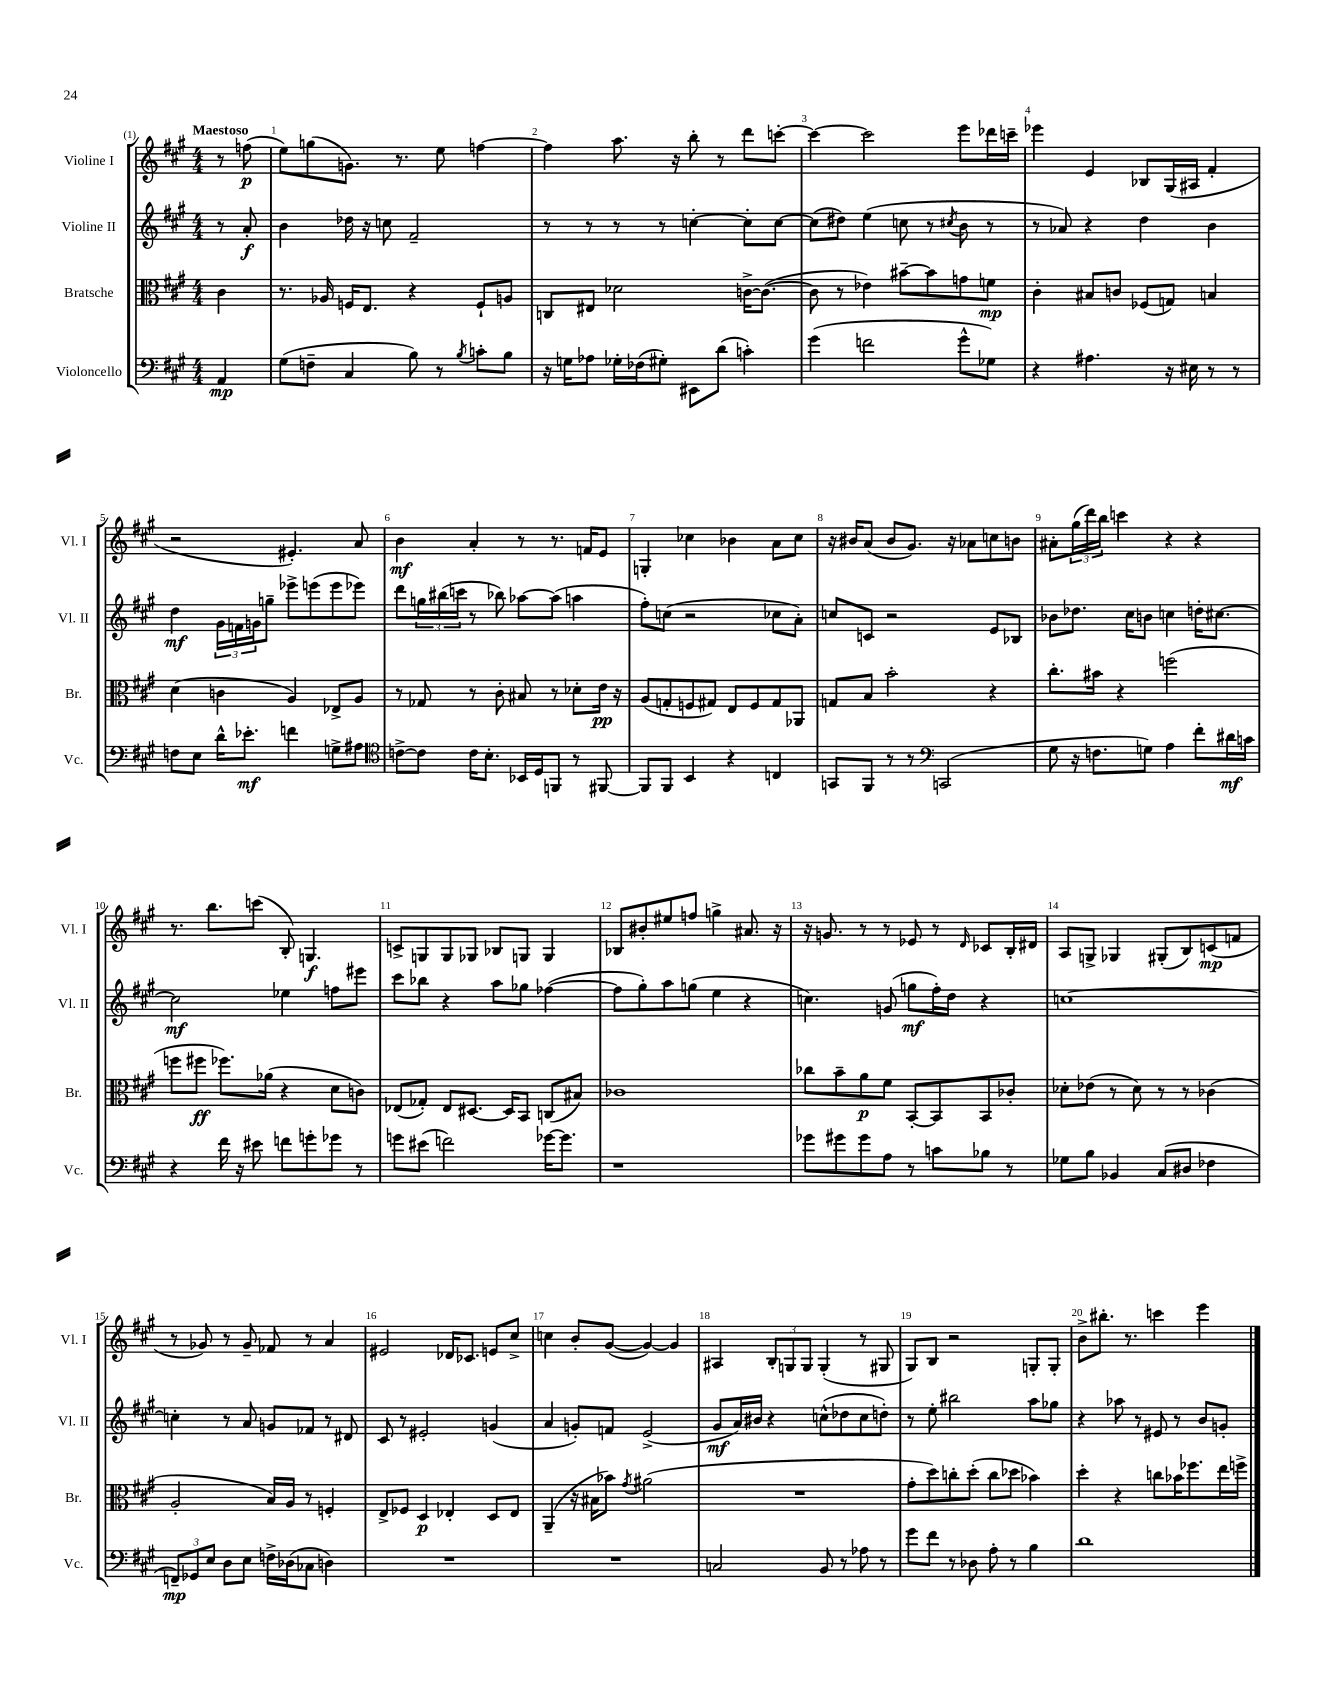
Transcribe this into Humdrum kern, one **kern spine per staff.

**kern	**kern	**kern	**kern
*staff4	*staff3	*staff2	*staff1
*clefF4	*clefC3	*clefG2	*clefG2
*k[f#c#g#]	*k[f#c#g#]	*k[f#c#g#]	*k[f#c#g#]
*M4/4	*M4/4	*M4/4	*M4/4
4AA	4c#	8r	8r
.	.	8a'	(8ff
=	=	=	=
(8G#	8.r	4b	8ee)
8F~	.	.	(8gg
.	16A-	.	.
4C#	16F	16dd-	8.g)
.	8.E	16r	.
.	.	8cc	.
.	.	.	8.r
8B)	4r	2f#~	.
8r	.	.	8ee
8qB	.	.	.
8c'	8F`	.	[4ff
8B	8A	.	.
=	=	=	=
16r	8C	8r	4ff]
16G	.	.	.
8A-	8E#	8r	.
16G-'	2d-	8r	8.aa
(16F-	.	.	.
8G#')	.	8r	.
.	.	.	16r
8EE#	.	[4cc'	8bb'
(8d	.	.	8r
4c')	[16c^	8cc']	8ddd
.	(8.c_	.	.
.	.	[8cc	[8ccc'
=	=	=	=
(4g#	8c]	(8cc]	4ccc_
.	8r	8dd#)	.
2f	4e-)	(4ee	2ccc]
.	[8b#~	8cc	.
.	8b#]	8r	.
.	.	8qcc#	.
8g#^^	8g	8b	8eee
8G-)	8f	8r	16ddd-
.	.	.	16ccc~
=	=	=	=
4r	4c#'	8r	4eee-
.	.	8a-)	.
4.A#	8B#	4r	4e
.	8c	.	.
.	(8F-	4dd	8B-
16r	8G)	.	(16G#
16E#	.	.	16A#
8r	4B	4b	4f#'
8r	.	.	.
=	=	=	=
8F	(4d	4dd	2r
8E	.	.	.
16d^^	4c	24g#	.
.	.	24f	.
8.e-'	.	.	.
.	.	24g	.
.	.	8gg~	.
4f	4A)	8eee-^	4.e#')
.	.	(8eee	.
8G^	8E-^	8eee	.
8A#	8A	8eee-)	8a
=	=	=	=
*clefC4	*	*	*
[8c^	8r	8ddd	4b
8c]	8G-	24gg	.
.	.	(24bb#	.
.	.	24ccc	.
16c	8r	8r	4a'
8.B'	.	.	.
.	8c#'	8bb-)	.
16BB-	8B#	[8aa-	8r
16D	.	.	.
8FF	8r	(8aa-]	8.r
8r	8d-'	4aa	.
.	.	.	16f
[8FF#	16e	.	8e
.	16r	.	.
=	=	=	=
8FF#]	(8A	8ff#')	4G'
8FF#	8G'	(8cc	.
4BB	8F	2r	4cc-
.	8G#)	.	.
4r	8E	.	4b-
.	8F	.	.
4C	8G#	8cc-	8a
.	8AA-	8a')	8cc-
=	=	=	=
8GG	8G	8cc	16r
.	.	.	16b#
8FF#	8B	8c	(8a
8r	2b'	2r	8b#
8r	.	.	8.g#)
*clefF4	*	*	*
(2CC	.	.	.
.	.	.	16r
.	.	.	8a-
.	4r	8e	8cc
.	.	8B-	8b
=	=	=	=
8G#	8.cc#'	8b-	8a#'
16r	.	8.dd-	(24gg#
.	.	.	24ddd)
8.F	16b#	.	.
.	.	.	24bb
.	4r	.	4ccc
.	.	16cc#	.
8G)	.	8b	.
4A	(2ff	4cc	4r
8f#'	.	16dd'	4r
.	.	[8.cc#	.
16d#	.	.	.
16c	.	.	.
=	=	=	=
4r	8ff	2cc#]	8.r
.	8ff#	.	.
.	.	.	8.bb
16f#	8.ff-)	.	.
16r	.	.	.
8e#	.	.	(8ccc
.	(16a-	.	.
8f	4r	4ee-	8B')
8g'	.	.	4.G
8g-	8d	8ff	.
8r	8c)	8eee#	.
=	=	=	=
8g	(8E-	8ccc#	8c^
(8e#	8G-')	8bb-	8G
2f)	8E-	4r	8G
.	[8.D#	.	8G-
.	.	8aa	8B-
.	16D#]	.	.
.	8BB	8gg-	8G
[16g-	(8C	([4ff-	4G
8.g-]	.	.	.
.	8B#)	.	.
=	=	=	=
1r	1c-	8ff-]	8B-
.	.	8gg#')	8b#'
.	.	8aa	8ee#
.	.	(8gg	8ff
.	.	4ee	4gg^
.	.	4r	8.a#
.	.	.	16r
=	=	=	=
8g-	8cc-	4.cc)	16r
.	.	.	8.g
8g#	8b~	.	.
8g#	8a	.	8r
8A	8f#	(8g	8r
8r	[8BB'	8gg	8e-
8c	8BB]	16ff#')	8r
.	.	16dd	.
.	.	.	16qqd
8B-	8BB	4r	8c-
8r	8c-'	.	16B'
.	.	.	16d#
=	=	=	=
8G-	8d-'	[1cc	8A
8B	(8e-	.	8G^
4BB-	8r	.	4G-
.	8d-)	.	.
(8C#	8r	.	(8G#'
8D#	8r	.	8B)
4F-	(4c-	.	(8c
.	.	.	8f
=	=	=	=
12FF~)	2A'	4cc']	8r
12GG-	.	.	.
.	.	.	8g-)
12E	.	.	.
8D	.	8r	8r
8E	.	8a	8g-~
16F^	16B)	8g	8f-
(16D-	16A	.	.
8C-	8r	8f-	8r
4D)	4F'	8r	4a
.	.	8d#	.
=	=	=	=
1r	8E^	8c#	2e#
.	8F-	8r	.
.	4D	2e#'	.
.	4E-'	.	16d-
.	.	.	8.c-
.	8D	(4g	8e
.	8E-	.	8cc#^
=	=	=	=
1r	(4AA~	4a	4cc
.	16r	8g')	8b'
.	16B#	.	.
.	8b-)	8f	([8g#
.	8qg#	.	.
.	(2a#	(2e^	4g#_)
.	.	.	4g#]
=	=	=	=
2C	1r	8g#	4A#
.	.	16a)	.
.	.	16b#	.
.	.	4r	12B'
.	.	.	12G
.	.	.	12G
8BB	.	(8cc^^	(4G'
8r	.	8dd-	.
8A-	.	8cc	8r
8r	.	8dd')	8G#
=	=	=	=
8g#	8g#'	8r	8G#)
8f#	8dd)	8ee'	8B
8r	8cc'	2bb#	2r
8D-	(8dd'	.	.
8A'	8cc	.	.
8r	8dd-	.	.
4B	4b-)	8aa	8G'
.	.	8gg-	8G'
=	=	=	=
1d	4dd'	4r	8b^
.	.	.	8.bb#'
.	4r	8aa-	.
.	.	.	8.r
.	.	8r	.
.	8cc	8e#	4ccc
.	16b-	8r	.
.	8.ff-	.	.
.	.	8b	4eee
.	16ee	8g'	.
.	16ff^	.	.
==	==	==	==
*-	*-	*-	*-
